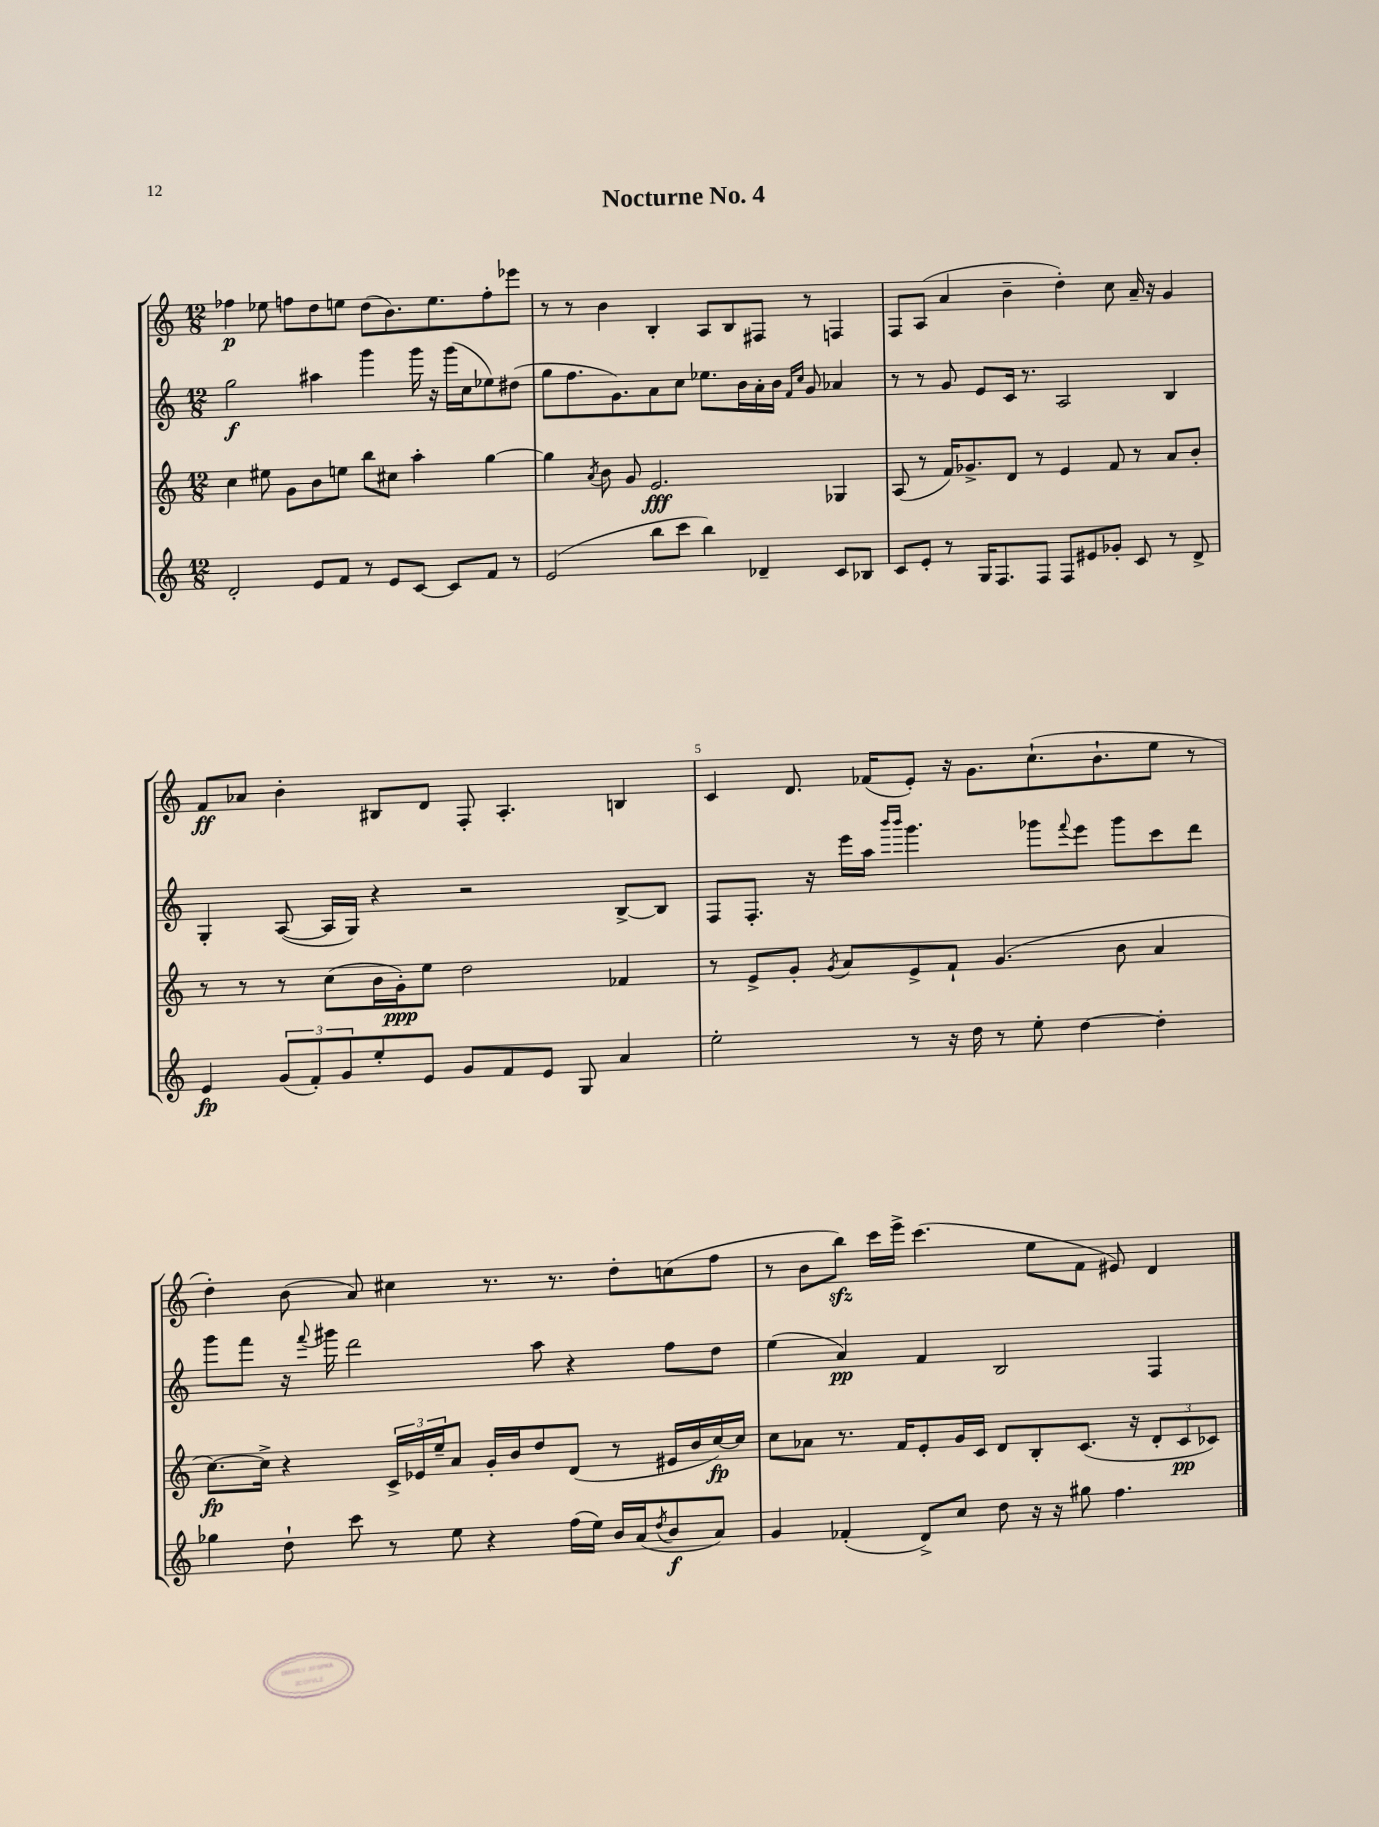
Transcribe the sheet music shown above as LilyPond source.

\header { title = "Nocturne No. 4" }
<<
\new StaffGroup <<
\new Staff = "s0" {
    \clef treble \key c \major \numericTimeSignature \time 12/8
    fes''4\p ees''8 f''8 d''8 e''8 d''8( b'8.) e''8. f''8-. ees'''8 |
    r8 r8 b'4 b4-. a8 b8 fis8 r8 f4 |
    f8 a8( a'4 b'4-- d''4-.) c''8 a'16-- r16 g'4 |
    f'8\ff aes'8 b'4-. bis8 d'8 f8-. a4.-. b4 |
    c'4 d'8. fes'16( e'8-.) r16 g'8. c''8.-!( b'8.-! e''8 r8 |
    d''4-.) b'8( a'8) cis''4 r8. r8. d''8-. c''8( f''8 |
    r8 b'8 b''8\sfz) c'''16 e'''16-> c'''4.( e''8 f'8 eis'8) d'4 \bar "|." |
}
\new Staff = "s1" {
    \clef treble \key c \major \numericTimeSignature \time 12/8
    g''2\f ais''4 g'''4 g'''16 r16 g'''16( c''16 ees''8) dis''8( |
    g''8 f''8. g'8.) a'8 c''8 ees''8. b'16 a'16-. b'16 \grace { f'16 c''16 } g'8 aes'4 |
    r8 r8 g'8 e'8 c'16 r8. a2 b4 |
    g4-. a8~( a16 g16) r4 r2 b8~-> b8 |
    f8 f8.-. r16 e'''16 a''16 \grace { b'''16 b'''16 } g'''4. ges'''8 \appoggiatura { f'''8 } e'''8 ges'''8 c'''8 d'''8 |
    g'''8 f'''8 r16 \appoggiatura { f'''8 } gis'''16 d'''2 a''8 r4 f''8 d''8 |
    e''4( a'4\pp) f'4 b2 f4 \bar "|." |
}
\new Staff = "s2" {
    \clef treble \key c \major \numericTimeSignature \time 12/8
    c''4 eis''8 g'8 b'8 e''8 b''8 cis''8 a''4-. g''4~ |
    g''4 \acciaccatura { a'8 } b'8 g'8 e'2.\fff ges4 |
    a8( r8 f'16) ges'8.-> d'8 r8 e'4 f'8 r8 a'8 b'8-. |
    r8 r8 r8 c''8( b'16 g'16-.\ppp) e''8 d''2 fes'4 |
    r8 e'8-> g'8-. \acciaccatura { g'8 } a'8 e'8-> f'8-! g'4.( b'8 a'4 |
    c''8.~\fp) c''16-> r4 \tuplet 3/2 { c'16-> ees'16 e''16-- } a'8 g'16-. b'16 d''8 d'8( r8 eis'16 b'16 c''16~\fp) c''16 |
    c''8 aes'8 r8. f'16 e'8-. g'16 c'16 d'8 b8-. c'8.( r16 \tuplet 3/2 { d'8-. c'8\pp ces'8) } \bar "|." |
}
\new Staff = "s3" {
    \clef treble \key c \major \numericTimeSignature \time 12/8
    d'2-. e'8 f'8 r8 e'8 c'8~ c'8 f'8 r8 |
    e'2( b''8 c'''8 b''4) des'4-- c'8 bes8 |
    c'8 e'8-. r8 g16 f8. f8 f8 eis'8 ges'8-. c'8 r8 d'8-> |
    e'4\fp \tuplet 3/2 { g'8( f'8-.) g'8 } e''8-. e'8 g'8 f'8 e'8 g8 a'4 |
    e''2-. r8 r16 d''16 r8 e''8-. d''4~ d''4-. |
    ges''4 d''8-! c'''8 r8 e''8 r4 f''16( e''16) b'16 a'16( \acciaccatura { d''8 } b'8\f a'8) |
    g'4 fes'4-.( d'8->) c''8 d''8 r16 r16 gis''8 f''4. \bar "|." |
}
>>
>>
\layout { \context { \Score \override BarNumber.break-visibility = ##(#f #t #t) barNumberVisibility = #(every-nth-bar-number-visible 5) } }
